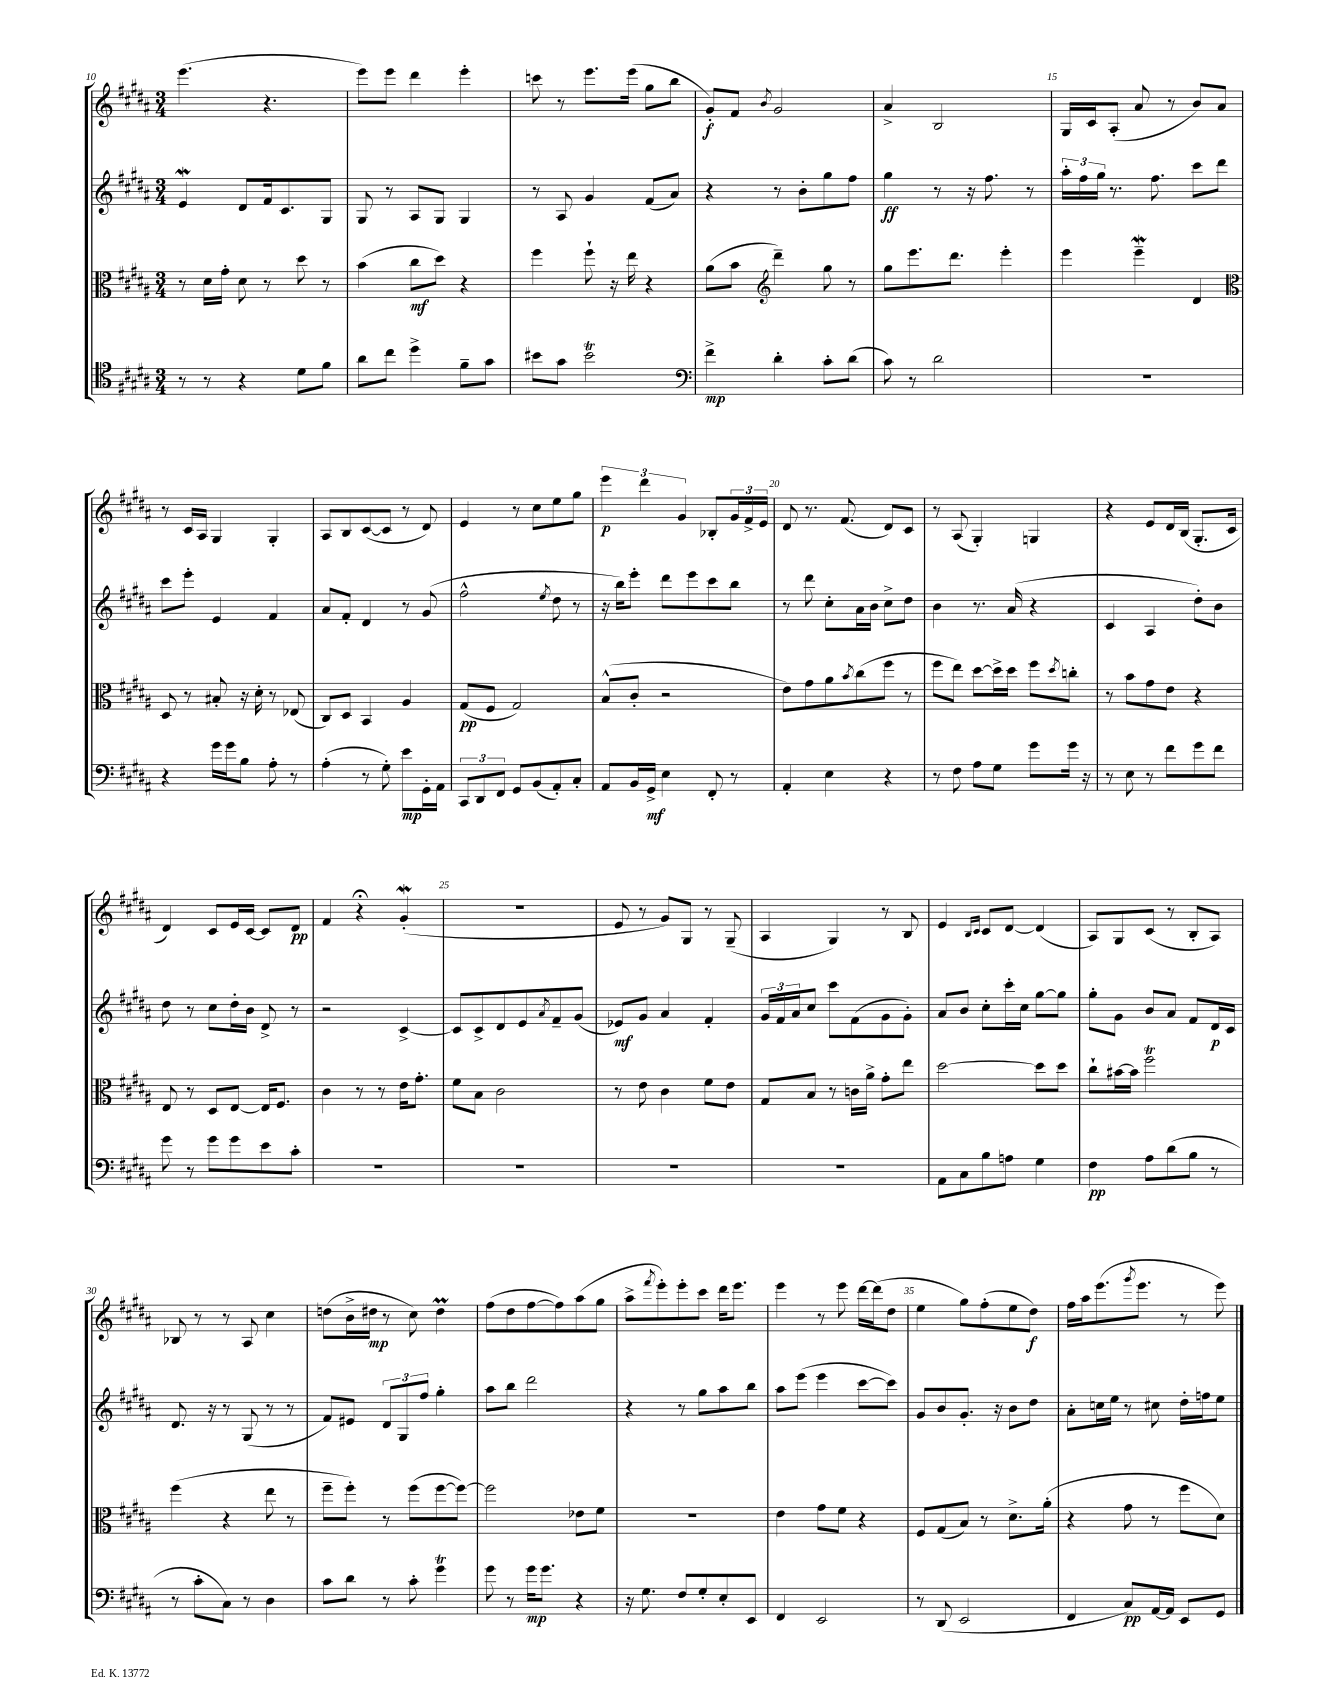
<<
\new StaffGroup <<
\new Staff = "s0" {
    \clef treble \key b \major \numericTimeSignature \time 3/4
    e'''4.( r4. |
    e'''8) e'''8 dis'''4 e'''4-. |
    c'''8 r8 e'''8. e'''16( gis''8 b''8 |
    gis'8-.\f) fis'8 \acciaccatura { b'8 } gis'2 |
    ais'4-> b2 |
    gis16 cis'16 ais8-.( ais'8 r8 b'8) ais'8 |
    r8 cis'16 ais16 gis4 gis4-. |
    ais8 b8 cis'8~( cis'8 r8 dis'8) |
    e'4 r8 cis''8 e''8 gis''8 |
    \tuplet 3/2 { e'''4\p dis'''4 gis'4 } bes8-. \tuplet 3/2 { gis'16 fis'16-> e'16 } |
    dis'8 r8. fis'8.( dis'8) cis'8 |
    r8 ais8( gis4-.) g4 |
    r4 e'8 dis'16 b16( gis8.-. cis'16 |
    dis'4) cis'8 e'16 cis'16~ cis'8 dis'8\pp |
    fis'4 r4\fermata gis'4-.\mordent( |
    R2. |
    e'8 r8 gis'8) gis8 r8 gis8--( |
    ais4 gis4) r8 b8 |
    e'4 \grace { b16 cis'16 } cis'8 dis'8~ dis'4( |
    ais8) gis8 cis'8( r8 b8-. ais8) |
    bes8 r8 r8 ais8 cis''4 |
    d''8( b'16-> dis''16\mp r8 cis''8) dis''4\prall |
    fis''8( dis''8 fis''8~ fis''8) ais''8( gis''8 |
    ais''8-> \acciaccatura { fis'''8 } e'''8-.) e'''8-. cis'''8 dis'''16 e'''8. |
    e'''4 r8 e'''8 dis'''16~ dis'''16( dis''8 |
    e''4 gis''8) fis''8-.( e''8 dis''8\f) |
    fis''16 ais''16 e'''8.( \acciaccatura { gis'''8 } e'''8. r8 e'''8) \bar "|." |
}
\new Staff = "s1" {
    \clef treble \key b \major \numericTimeSignature \time 3/4
    e'4\mordent dis'8 fis'16 cis'8. gis8 |
    gis8 r8 ais8 gis8 gis4 |
    r8 ais8 gis'4 fis'8( ais'8) |
    r4 r8 b'8-. gis''8 fis''8 |
    gis''4\ff r8 r16 fis''8. r8 |
    \tuplet 3/2 { ais''16-. fis''16 gis''16 } r8. fis''8. cis'''8 dis'''8 |
    cis'''8 e'''8-. e'4 fis'4 |
    ais'8 fis'8-. dis'4 r8 gis'8( |
    fis''2-^ \acciaccatura { e''8 } dis''8 r8 |
    r16 b''16) e'''8-. dis'''8 e'''8 cis'''8 b''8 |
    r8 dis'''8 cis''8-. ais'16 b'16 cis''8-> dis''8 |
    b'4 r8. ais'16( r4 |
    cis'4 ais4 dis''8-.) b'8 |
    dis''8 r8 cis''8 dis''16-. b'16 dis'8-> r8 |
    r2 cis'4~-> |
    cis'8 cis'8-> dis'8 e'8 \acciaccatura { ais'8 } fis'8-- gis'8( |
    ees'8\mf) gis'8 ais'4 fis'4-. |
    \tuplet 3/2 { gis'16 fis'16 ais'16 } cis''8 cis'''8 fis'8( gis'8 gis'8-.) |
    ais'8 b'8 cis''8-. cis'''16-. cis''16 gis''8~ gis''8 |
    gis''8-. gis'8 b'8 ais'8 fis'8 dis'16\p cis'16 |
    dis'8. r16 r8 gis8( r8 r8 |
    fis'8) eis'8 \tuplet 3/2 { dis'8 gis8 fis''8 } gis''4-. |
    ais''8 b''8 dis'''2 |
    r4 r8 gis''8 ais''8 b''8 |
    ais''8 e'''8( e'''4 cis'''8~ cis'''8) |
    gis'8 b'8 gis'8.-. r16 b'8 dis''8 |
    ais'8-. c''16 e''16 r8 cis''8 dis''16-. f''16 e''8 \bar "|." |
}
\new Staff = "s2" {
    \clef alto \key b \major \numericTimeSignature \time 3/4
    r8 dis'16 gis'16-. dis'8 r8 dis''8 r8 |
    b'4( cis''8\mf dis''8) r4 |
    fis''4 fis''8-! r16 e''16 r4 |
    ais'8( b'8 \clef treble dis'''4--) gis''8 r8 |
    gis''8 e'''8. dis'''8. e'''4-. |
    e'''4 e'''4--\mordent dis'4 |
    \clef alto dis8 r8 bis8-. r16 dis'16-. r8 ees8( |
    cis8) dis8 b,4 ais4 |
    gis8\pp( fis8 gis2) |
    b8-^( cis'8-. r2 |
    e'8) gis'8 ais'8 \acciaccatura { b'8 } cis''8( fis''8 r8 |
    fis''8 e''8) dis''8~ dis''16-> dis''16 fis''8 \acciaccatura { dis''8 } c''8-. |
    r8 b'8 gis'8 e'8 r4 |
    e8 r8 dis8 e8~ e16 fis8. |
    cis'4 r8 r8 e'16 gis'8.-. |
    fis'8 b8 cis'2 |
    r8 e'8 cis'4 fis'8 e'8 |
    gis8 b8 r8 c'16 ais'16-> gis'8-. e''8 |
    dis''2~ dis''8 dis''8 |
    cis''8-! bis'16~ bis'16 fis''2\trill |
    fis''4( r4 e''8 r8 |
    fis''8-- fis''8-.) r8 fis''8( fis''8~ fis''8~) |
    fis''2 ees'8 fis'8 |
    R2. |
    e'4 gis'8 fis'8 r4 |
    fis8 gis8( b8) r8 dis'8.-> ais'16-.( |
    r4 gis'8 r8 fis''8 dis'8) \bar "|." |
}
\new Staff = "s3" {
    \clef tenor \key b \major \numericTimeSignature \time 3/4
    r8 r8 r4 dis'8 fis'8 |
    ais'8 cis''8 dis''4-> fis'8-- gis'8 |
    bis'8 gis'8 bis'2\trill |
    \clef bass fis'4->\mp dis'4-. cis'8-. dis'8( |
    cis'8) r8 dis'2 |
    R2. |
    r4 gis'16 gis'16 b8 ais8-. r8 |
    ais4-.( r8 gis8-.) e'8\mp gis,16-. ais,16 |
    \tuplet 3/2 { cis,8 dis,8 fis,8 } gis,8 b,8( ais,8-.) cis8-. |
    ais,8 b,16 gis,16->\mf e4 fis,8-. r8 |
    ais,4-. e4 r4 |
    r8 fis8 ais8 gis8 gis'8 gis'16 r16 |
    r8 e8 r8 fis'8 gis'8 fis'8 |
    gis'8 r8 gis'8 gis'8 e'8 cis'8-. |
    R2. |
    R2. |
    R2. |
    R2. |
    ais,8 cis8 b8 a8 gis4 |
    fis4\pp ais8 dis'8( b8 r8 |
    r8 cis'8-. cis8) r8 dis4 |
    cis'8 dis'8 r8 cis'8-. gis'4\trill |
    gis'8 r8 gis'16\mp gis'8. r4 |
    r16 gis8. fis8 gis8-. e8-. e,8 |
    fis,4 e,2 |
    r8 dis,8( e,2 |
    fis,4 cis8\pp) ais,16~ ais,16 e,8 gis,8 \bar "|." |
}
>>
>>
\layout { \context { \Score currentBarNumber = #10 \override BarNumber.break-visibility = ##(#f #t #t) barNumberVisibility = #(every-nth-bar-number-visible 5) } }
